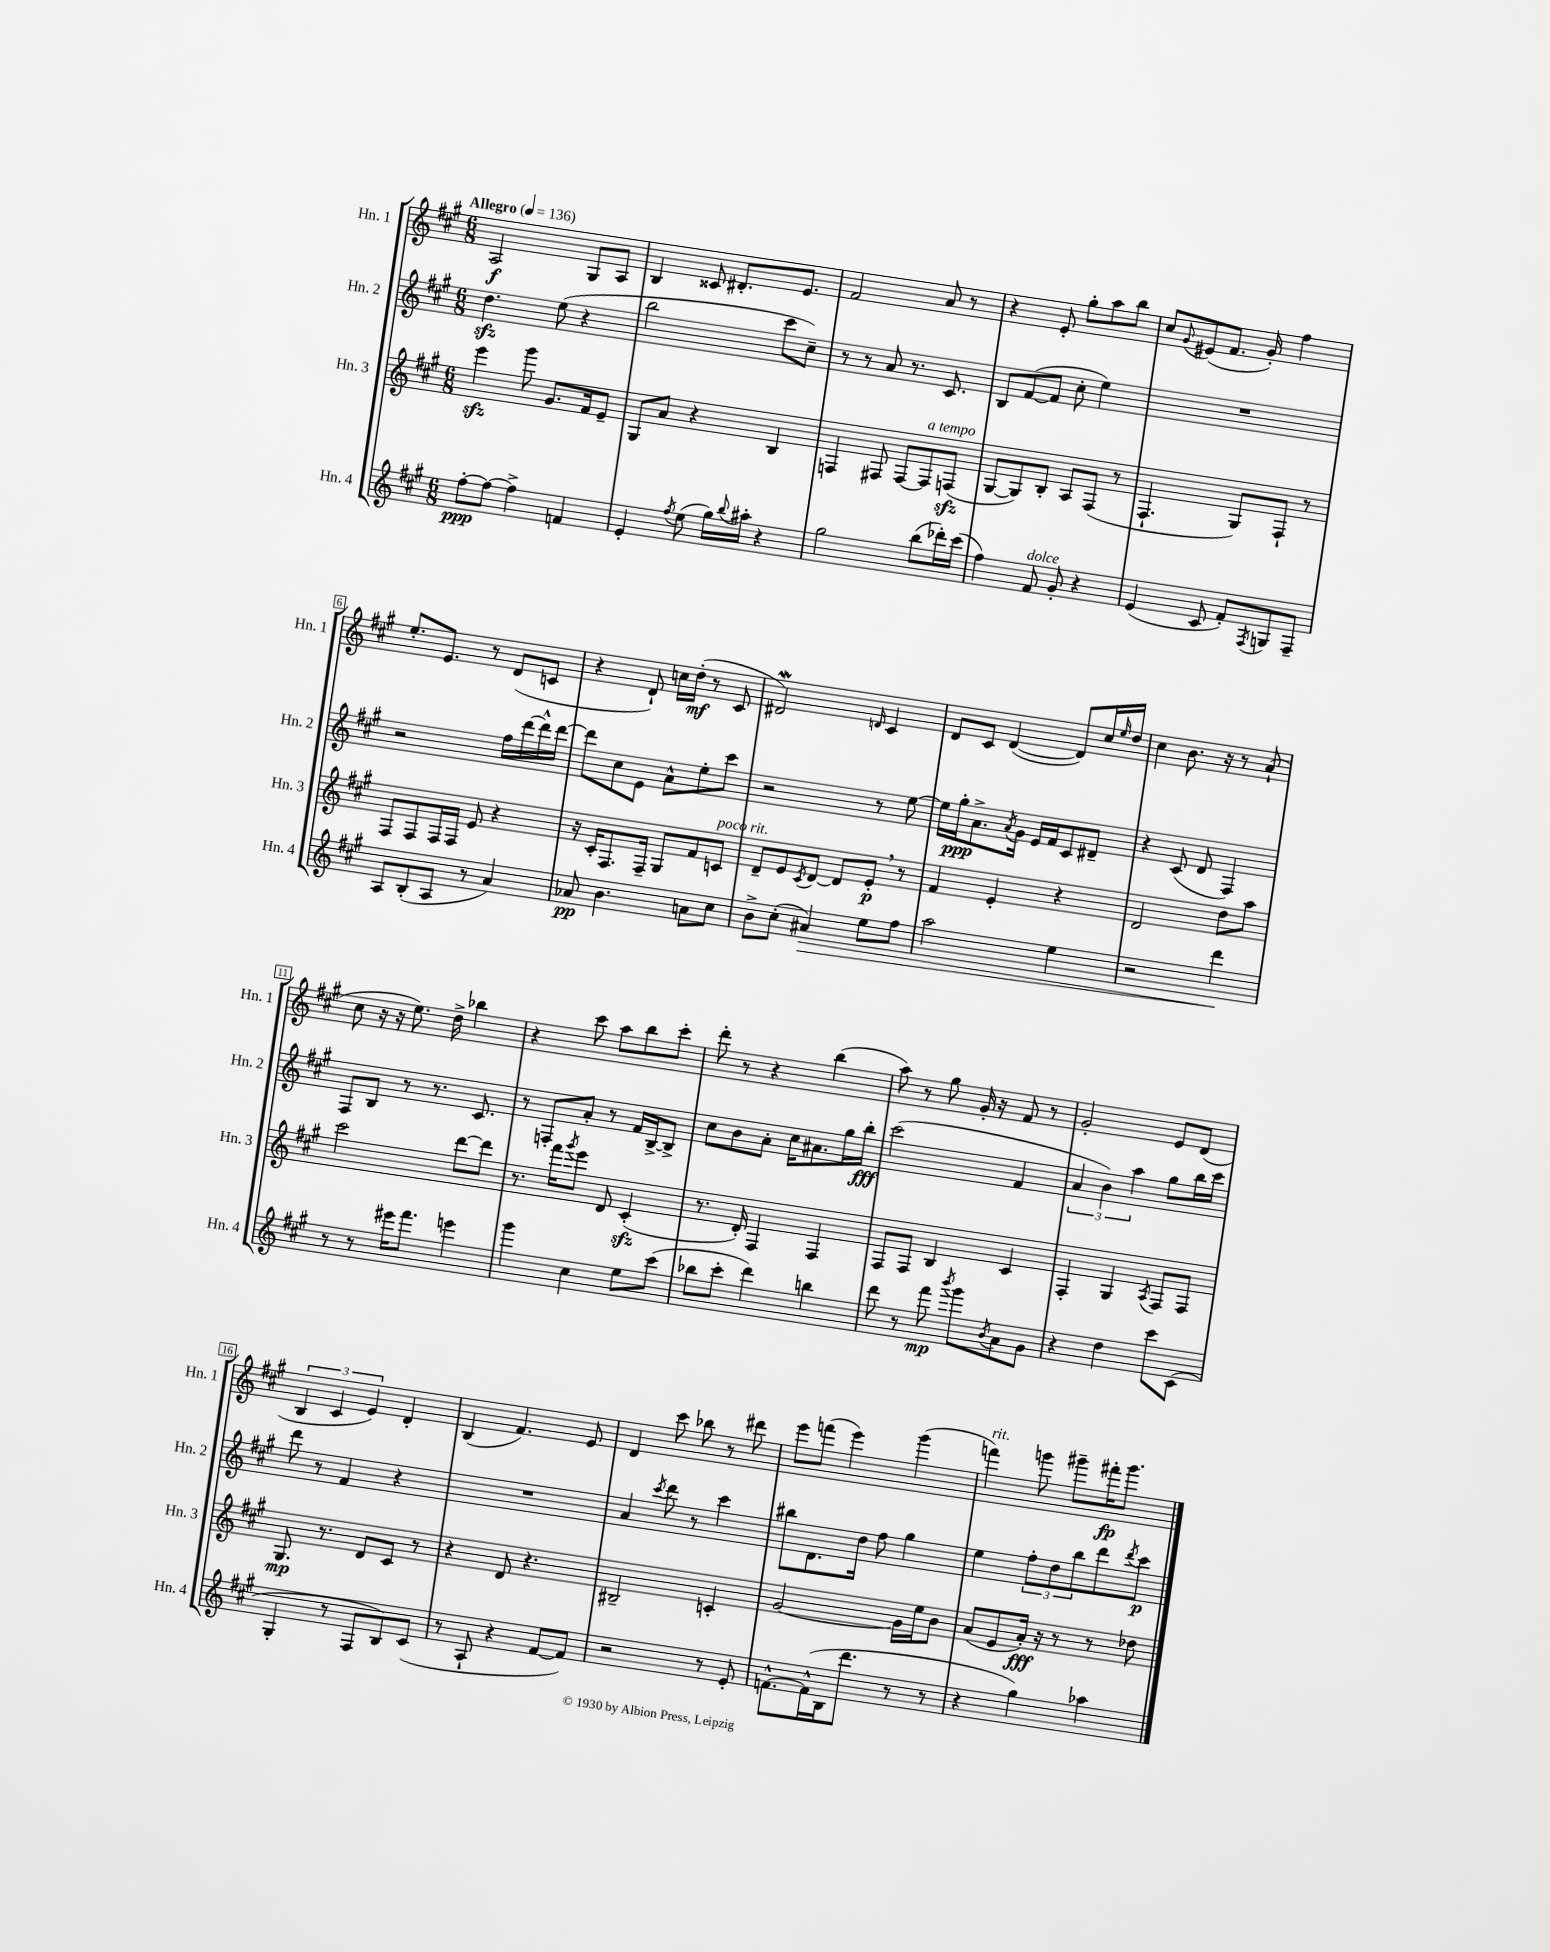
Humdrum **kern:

**kern	**dynam	**kern	**dynam	**kern	**dynam	**kern	**dynam
*part4	*part4	*part3	*part3	*part2	*part2	*part1	*part1
*staff4	*staff4	*staff3	*staff3	*staff2	*staff2	*staff1	*staff1
*I"Hn. 4	*	*I"Hn. 3	*	*I"Hn. 2	*	*I"Hn. 1	*
*I'Hn. 4	*	*I'Hn. 3	*	*I'Hn. 2	*	*I'Hn. 1	*
*clefG2	*	*clefG2	*	*clefG2	*	*clefG2	*
*k[f#c#g#]	*	*k[f#c#g#]	*	*k[f#c#g#]	*	*k[f#c#g#]	*
*M6/8	*	*M6/8	*	*M6/8	*	*M6/8	*
*MM136	*	*MM136	*	*MM136	*	*MM136	*
=1	=1	=1	=1	=1	=1	=1	=1
!	!	!	!	!	!	!LO:TX:a:B:t=Allegro	!
[8ff#'\L	ppp	4eeezz\	.	4.ddzz\	.	2A/	f
8ff#\J_	.	.	.	.	.	.	.
4ff#^\]	.	8ggg#\	.	.	.	.	.
.	.	8.g#/L	.	(8ee\	.	.	.
4fn/	.	.	.	4r	.	8G#/L	.
.	.	16f#/k	.	.	.	.	.
.	.	8e~/J	.	.	.	8A/J	.
=2	=2	=2	=2	=2	=2	=2	=2
4e'/	.	8G#/L	.	2bb\	.	4B/	.
.	.	8a/J	.	.	.	.	.
8qff#/	.	.	.	.	.	.	.
(8ee\	.	4r	.	.	.	8c##X/	.
16gg#\LL)	.	.	.	.	.	8.d#X'/L	.
8qqbb/	.	.	.	.	.	.	.
16aa#X'\JJ	.	.	.	.	.	.	.
4r	.	4B/	.	8ccc#\L	.	.	.
.	.	.	.	.	.	8.e/J	.
.	.	.	.	8cc#~\J)	.	.	.
=3	=3	=3	=3	=3	=3	=3	=3
2gg#\	.	4Fn/	.	8r	.	2f#/	.
.	.	.	.	8r	.	.	.
.	.	8F#X/	.	8a/	.	.	.
.	.	[8F#/L	.	8.r	.	.	.
!	!	!LO:TX:a:i:t=a tempo	!	!	!	!	!
(8bb\L	.	8F#/]	.	.	.	8a/	.
.	.	.	.	8.c#/	.	.	.
16ddd-X'\L)	.	(8Fnzz/J	.	.	.	8r	.
(16ccc#\JJ	.	.	.	.	.	.	.
=4	=4	=4	=4	=4	=4	=4	=4
4ff#\)	.	[8G#/L	.	8B/L	.	4r	.
.	.	8G#/])	.	([8f#/	.	.	.
!LO:TX:a:i:t=dolce	!	!	!	!	!	!	!
8f#/	.	8B'/J	.	8f#/J]	.	8e'/	.
8g#'/	.	8A/L	.	8cc#'\	.	8gg#'\L	.
4r	.	(8F#/J	.	4ee\)	.	8aa\	.
.	.	8r	.	.	.	8bb\J	.
=5	=5	=5	=5	=5	=5	=5	=5
(4e/	.	4.F#`/	.	2.r	.	8cc#/L	.
.	.	.	.	.	.	8qqg#/	.
.	.	.	.	.	.	(8e#X/	.
8c#/	.	.	.	.	.	8.f#/J	.
8f#'/L)	.	8G#/L)	.	.	.	.	.
.	.	.	.	.	.	16g#'/)	.
8qF#/	.	.	.	.	.	.	.
8Gn/	.	8F#`/J	.	.	.	4ff#\	.
8F#~/J	.	8r	.	.	.	.	.
!!LO:LB:g=z
=6	=6	=6	=6	=6	=6	=6	=6
8A/L	.	8F#/L	.	2r	.	8.ee'/L	.
(8B'/	.	8F#/	.	.	.	.	.
.	.	.	.	.	.	8.e/J	.
8A/J	.	16F#/L	.	.	.	.	.
.	.	16F#/JJ	.	.	.	.	.
8r	.	8e/	.	.	.	8r	.
4a/)	.	4r	.	16ff#\LL	.	(8d/L	.
.	.	.	.	[16ddd\	.	.	.
.	.	.	.	16ddd^^\]	.	8cn/J	.
.	.	.	.	[16ddd\JJ	.	.	.
=7	=7	=7	=7	=7	=7	=7	=7
8a-X/	pp	16r	.	8ddd\L]	.	4r	.
.	.	16c#'/KL	.	.	.	.	.
4.b\	.	8.F#/	.	8cc#\	.	.	.
.	.	.	.	8e\J	.	8d`/)	.
.	.	16F#~/Jk	.	.	.	.	.
.	.	8G#/L	.	8a^^\L	.	16ccn\LL	.
.	.	.	.	.	.	(16dd'\JJ	mf
8an\L	.	8f#/	.	8ee'\	.	8r	.
!	!	!LO:TX:a:i:t=poco rit.	!	!	!	!	!
8cc#\J	.	8cn/J	.	8ccc#\J	.	8c#/	.
=8	=8	=8	=8	=8	=8	=8	=8
8b^\L	.	8d~/L	.	2r	.	2d#XW/)	.
(8cc#'\J	.	8e/	.	.	.	.	.
.	.	8qc#/	.	.	.	.	.
!	!LO:HP:b	!	!	!	!	!	!
4a#X/)	>	[8d/J	.	.	.	.	.
.	.	8d/L]	.	.	.	.	.
.	.	.	.	.	.	16qqdn/	.
8ee\L	.	8e',/J	p	8r	.	4c#/	.
8ff#\J	.	8r	.	[8ee\	.	.	.
=9	=9	=9	=9	=9	=9	=9	=9
2aa\	.	4f#/	.	16ee\LL]	.	8d/L	.
.	.	.	.	16gg#'\J	ppp	.	.
.	.	.	.	8.a^\	.	8c#/J	.
.	.	4e'/	.	.	.	([4d/	.
.	.	.	.	8qa/	.	.	.
.	.	.	.	16g#\Jk	.	.	.
.	.	.	.	16e/LL	.	.	.
.	.	.	.	16f#/J	.	.	.
4ee\	.	4r	.	8c#/	.	8d/L])	.
.	.	.	.	8d#X~/J	.	16cc#/L	.
.	.	.	.	.	.	16qqee/	.
.	.	.	.	.	.	16dd/JJ	.
=10	=10	=10	=10	=10	=10	=10	=10
2r	.	2d/	.	4r	.	4cc#\	.
.	.	.	.	(8c#/	.	8.b\	.
.	.	.	.	8d/	.	.	.
.	.	.	.	.	.	16r	.
4ddd\	.	8dd\L	.	4F#/)	.	8r	.
.	.	8aa\J	.	.	.	(8a`/	.
.	]	.	.	.	.	.	.
!!LO:LB:g=z
=11	=11	=11	=11	=11	=11	=11	=11
8r	.	2ccc#\	.	8F#/L	.	8cc#\	.
8r	.	.	.	8B/J	.	16r	.
.	.	.	.	.	.	16r	.
16eee#X\KL	.	.	.	8r	.	8.ee\)	.
8.fff#\J	.	.	.	.	.	.	.
.	.	.	.	8.r	.	.	.
.	.	.	.	.	.	16dd^\	.
4eeen\	.	[8ddd\L	.	.	.	4bb-X\	.
.	.	.	.	8.c#/	.	.	.
.	.	8ddd\J]	.	.	.	.	.
=12	=12	=12	=12	=12	=12	=12	=12
4ggg#\	.	8.r	.	8r	.	4r	.
.	.	.	.	8Fn'/L	.	.	.
.	.	16fff#\KL	.	.	.	.	.
.	.	8qggg#/	.	.	.	.	.
4cc#\	.	8eee\J	.	8a'/J	.	8ccc#\	.
.	.	8d/	.	8r	.	8aa\L	.
8ee\L	.	(4c#zz'/	.	16f#/LL	.	8bb\	.
.	.	.	.	[16B^/J	.	.	.
(8ccc#\J	.	.	.	8B^/J]	.	8ccc#'\J	.
=13	=13	=13	=13	=13	=13	=13	=13
8bb-X\L	.	8.r	.	8cc#\L	.	8ddd'\	.
8ccc#'\J	.	.	.	8b\	.	8r	.
.	.	16d'/)	.	.	.	.	.
4ddd\)	.	4F#/	.	8a'\J	.	4r	.
.	.	.	.	16cc#\KL	.	.	.
.	.	.	.	8.a#X\	.	.	.
4bbn\	.	4F#/	.	.	.	(4bb\	.
.	.	.	.	16gg#\L	.	.	.
.	.	.	.	16bb'\JJ	fff	.	.
=14	=14	=14	=14	=14	=14	=14	=14
8ddd\	.	8F#/L	.	(2ccc#\	.	8aa\)	.
8r	.	8F#/J	.	.	.	8r	.
8fff#\	mp	4B/	.	.	.	8gg#\	.
8qbbb/	.	.	.	.	.	.	.
8ggg#\L	.	.	.	.	.	16g#'/	.
.	.	.	.	.	.	16r	.
8qb/	.	.	.	.	.	.	.
8a\	.	4c#/	.	4f#/	.	8f#/	.
8g#\J	.	.	.	.	.	8r	.
=15	=15	=15	=15	=15	=15	=15	=15
4r	.	4F#'/	.	6a/	.	2g#'/	.
.	.	.	.	6b\)	.	.	.
4dd\	.	4G#/	.	.	.	.	.
.	.	.	.	6aa\	.	.	.
.	.	8qA/	.	.	.	.	.
8ccc#\L	.	8F#/L	.	8gg#\L	.	8e/L	.
(8c#\J	.	8F#/J	.	16bb\L	.	(8d/J	.
.	.	.	.	16ccc#\JJ	.	.	.
!!LO:LB:g=z
=16	=16	=16	=16	=16	=16	=16	=16
4G#'/	.	8.G#/	mp	8ddd\	.	6B/	.
.	.	.	.	8r	.	.	.
.	.	.	.	.	.	6c#/	.
.	.	8.r	.	.	.	.	.
8r	.	.	.	4f#/	.	.	.
.	.	.	.	.	.	6e/)	.
8F#/L	.	8d/L	.	.	.	.	.
8B/)	.	8c#/J	.	4r	.	4d'/	.
(8c#/J	.	8r	.	.	.	.	.
=17	=17	=17	=17	=17	=17	=17	=17
8r	.	4r	.	2.r	.	(4B/	.
8A`/	.	.	.	.	.	.	.
4r	.	8d/	.	.	.	4.f#/)	.
.	.	4.r	.	.	.	.	.
[8f#/L	.	.	.	.	.	.	.
8f#/J])	.	.	.	.	.	8e/	.
=18	=18	=18	=18	=18	=18	=18	=18
2r	.	2B#X~/	.	4a/	.	4d/	.
.	.	.	.	8qccc#/	.	.	.
.	.	.	.	8ddd\	.	8ccc#\	.
.	.	.	.	8r	.	8bb-X\	.
8r	.	4cn'/	.	4ccc#\	.	8r	.
8e'/	.	.	.	.	.	8ddd#X\	.
=19	=19	=19	=19	=19	=19	=19	=19
[8.fn^^\L	.	[2g#/	.	8bb#X\L	.	8eee\L	.
.	.	.	.	8.d\	.	(8fffn\J	.
(16f^^\L]	.	.	.	.	.	.	.
16B\J	.	.	.	.	.	4eee\)	.
8.ddd\J	.	.	.	16dd\Jk	.	.	.
.	.	.	.	8ff#\	.	.	.
8r	.	16g#\LL]	.	4gg#\	.	(4ggg#\	.
.	.	16ee\J	.	.	.	.	.
8r	.	8b\J	.	.	.	.	.
=20	=20	=20	=20	=20	=20	=20	=20
!	!	!	!	!	!	!LO:TX:a:i:t=rit.	!
4r	.	(8a/L	.	4ee\	.	4fffn\)	.
.	.	8e/	.	.	.	.	.
4gg#\)	.	16a'/Jk)	fff	12ff#'\L	.	8gggn\	.
.	.	16r	.	.	.	.	.
.	.	.	.	12dd\	.	.	.
.	.	8r	.	.	.	8ggg#X~\L	.
.	.	.	.	12bb\	.	.	.
4aa-X\	.	8r	.	8ddd\	.	16fff#X'\K	fp
.	.	.	.	.	.	8.ggg#\J	.
.	.	.	.	8qddd/	.	.	.
.	.	8dd-X\	.	8ccc#\J	p	.	.
==	==	==	==	==	==	==	==
*-	*-	*-	*-	*-	*-	*-	*-
